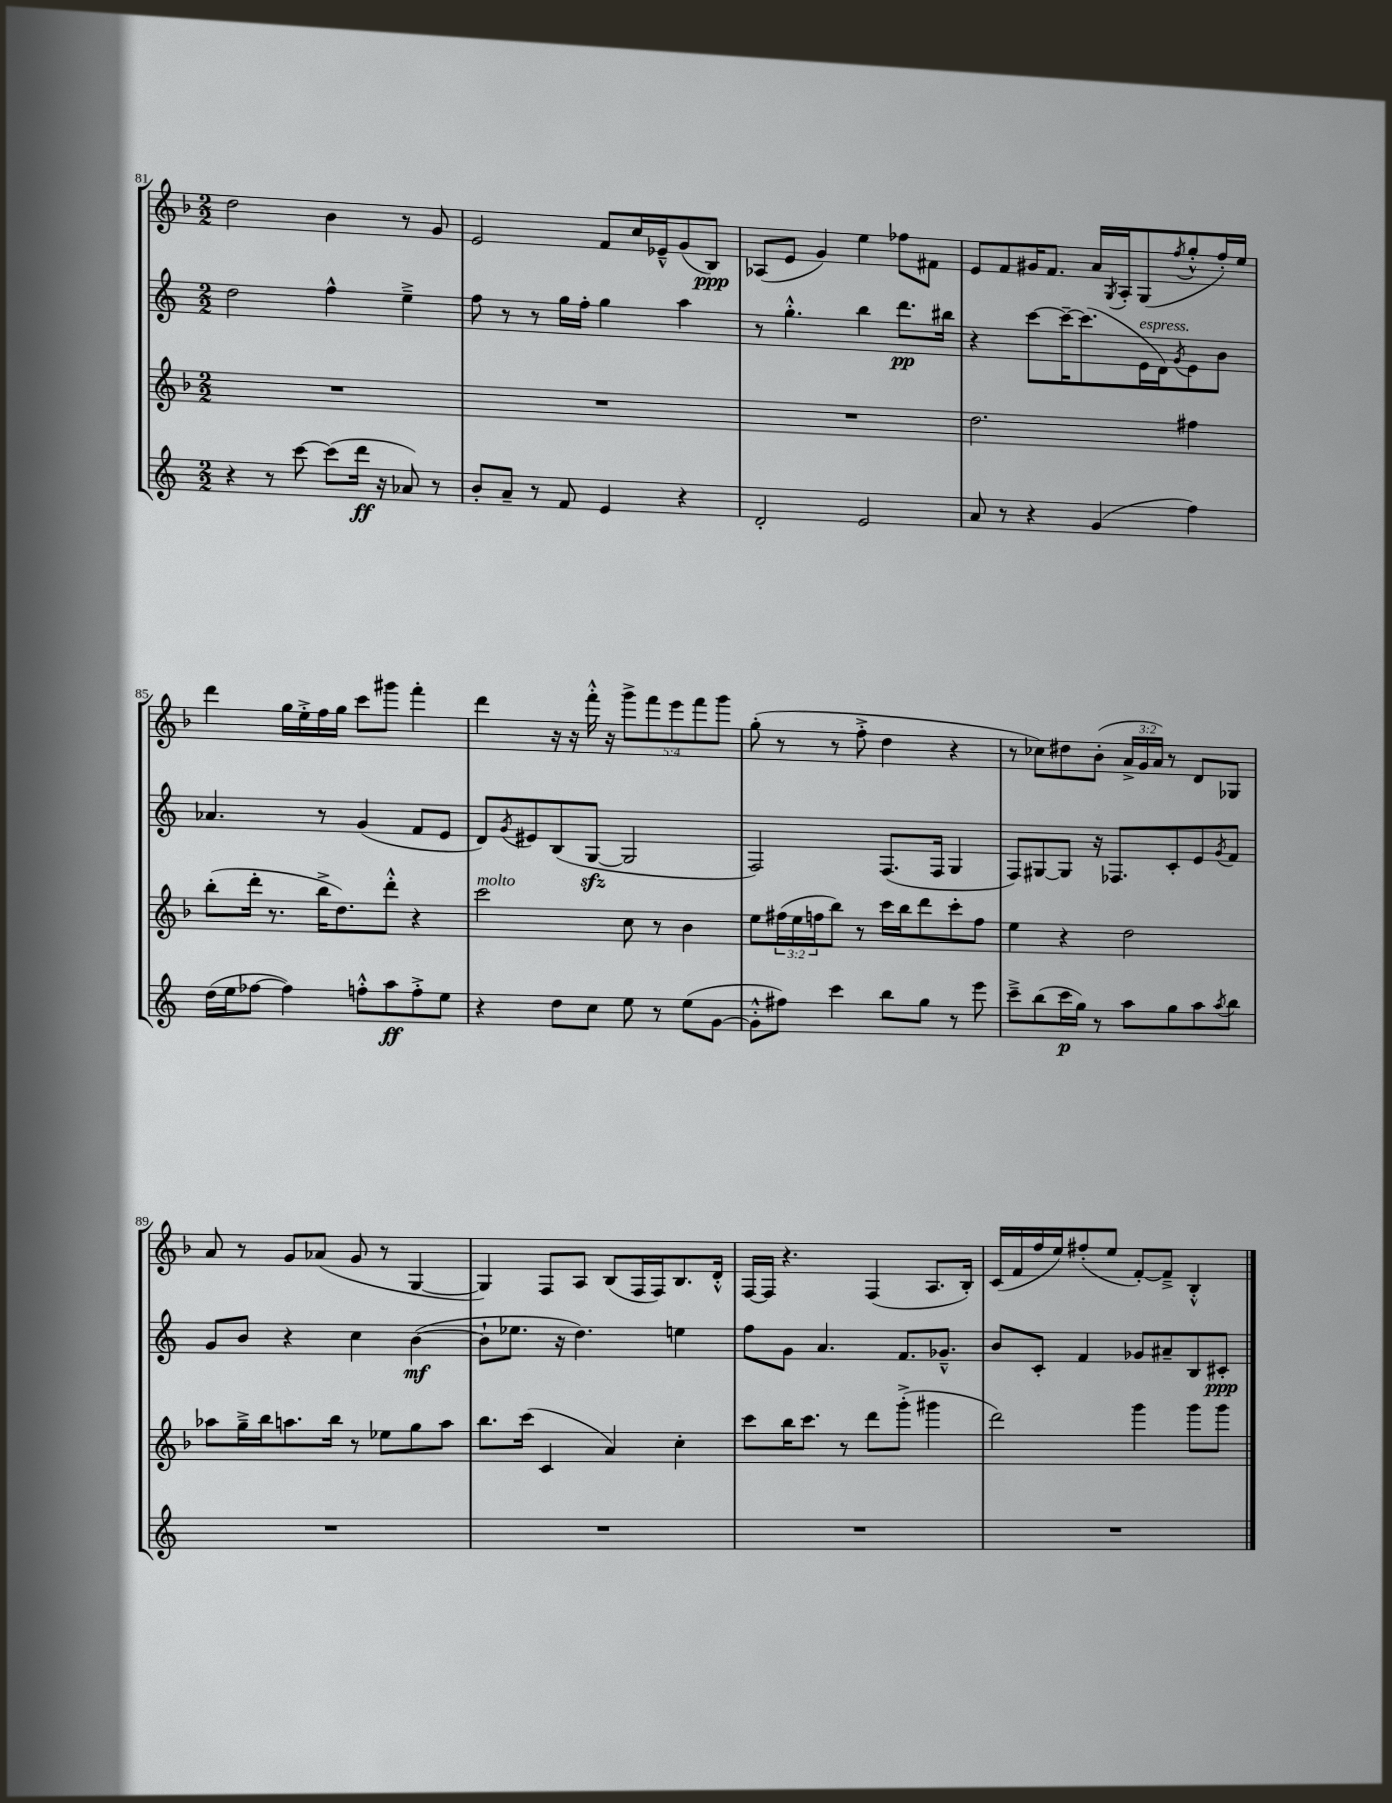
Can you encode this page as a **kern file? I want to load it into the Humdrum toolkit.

**kern	**dynam	**kern	**kern	**dynam	**kern	**dynam
*part4	*part4	*part3	*part2	*part2	*part1	*part1
*staff4	*staff4	*staff3	*staff2	*staff2	*staff1	*staff1
*clefG2	*	*clefG2	*clefG2	*	*clefG2	*
*k[]	*	*k[b-]	*k[]	*	*k[b-]	*
*M2/2	*	*M2/2	*M2/2	*	*M2/2	*
=81	=81	=81	=81	=81	=81	=81
4r	.	1r	2dd\	.	2dd\	.
8r	.	.	.	.	.	.
[8ccc\	.	.	.	.	.	.
(8ccc\L]	.	.	4ff^^\	.	4b-\	.
16ddd\Jk	ff	.	.	.	.	.
16r	.	.	.	.	.	.
8a-X/)	.	.	4ee~^\	.	8r	.
8r	.	.	.	.	8g/	.
=82	=82	=82	=82	=82	=82	=82
8b'/L	.	1r	8ff\	.	2e/	.
8a~/J	.	.	8r	.	.	.
8r	.	.	8r	.	.	.
8f/	.	.	16gg\LL	.	.	.
.	.	.	16ff'\JJ	.	.	.
4e/	.	.	4gg\	.	8f/L	.
.	.	.	.	.	16cc/L	.
.	.	.	.	.	16e-X~^^/J	.
4r	.	.	4aa\	.	(8g/	.
.	.	.	.	.	8B-/J)	ppp
=83	=83	=83	=83	=83	=83	=83
2d'/	.	1r	8r	.	(8A-X/L	.
.	.	.	4.gg'^^\	.	8e/J	.
.	.	.	.	.	4g/)	.
2e/	.	.	4bb\	.	4ee\	.
.	.	.	8.ddd\L	pp	8ff-X\L	.
.	.	.	.	.	8f#X\J	.
.	.	.	16bb#X\Jk	.	.	.
=84	=84	=84	=84	=84	=84	=84
8a/	.	2.dd\	4r	.	8e/L	.
8r	.	.	.	.	8f/	.
4r	.	.	[8ccc\L	.	16g#X/K	.
.	.	.	.	.	8.f/J	.
.	.	.	16ccc~\K_	.	.	.
.	.	.	(8.ccc\]	.	.	.
(4g/	.	.	.	.	16a/LL	.
.	.	.	.	.	8qG/	.
.	.	.	.	.	16A'/J	.
!	!	!	!LO:TX:a:i:t=espress.	!	!	!
.	.	.	16e\L	.	(8G/	.
.	.	.	16d\J)	.	.	.
.	.	.	8qg/	.	8qff/	.
4ff\)	.	4ff#X\	8e\	.	8gg'^^/	.
.	.	.	8b\J	.	16ff'/L)	.
.	.	.	.	.	16ee/JJ	.
!!LO:LB:g=z
=85	=85	=85	=85	=85	=85	=85
(16dd\LL	.	(8bb-'\L	4.a-X/	.	4ddd\	.
16ee\J	.	.	.	.	.	.
[8ff-X\J	.	16ddd'\Jk	.	.	.	.
.	.	8.r	.	.	.	.
4ff-\])	.	.	.	.	16gg\LL	.
.	.	.	.	.	16ee'^\	.
.	.	16bb-^\KL	8r	.	16ff\	.
.	.	8.dd\)	.	.	16gg\JJ	.
8ffn'^^\L	.	.	(4g/	.	8ccc\L	.
8aa\	ff	8ddd'^^\J	.	.	8ggg#X\J	.
8ff'^\	.	4r	8f/L	.	4fff'\	.
8ee\J	.	.	8e/J	.	.	.
=86	=86	=86	=86	=86	=86	=86
!	!	!LO:TX:a:i:t=molto	!	!	!	!
4r	.	2ccc\	8d/L)	.	4ddd\	.
.	.	.	8qg/	.	.	.
.	.	.	8e#X/	.	.	.
8dd\L	.	.	(8B/	.	16r	.
.	.	.	.	.	16r	.
8cc\J	.	.	[8Gzz/J	.	16fff'^^\	.
.	.	.	.	.	16r	.
8ee\	.	8cc\	2G/]	.	10ggg^\L	.
.	.	.	.	.	10fff\	.
8r	.	8r	.	.	.	.
.	.	.	.	.	10eee\	.
(8ee\L	.	4b-\	.	.	.	.
.	.	.	.	.	10fff\	.
[8g\J	.	.	.	.	.	.
.	.	.	.	.	10ggg\J	.
=87	=87	=87	=87	=87	=87	=87
8g'^^\L]	.	8ee\L	2F/)	.	(8gg'\	.
8ff#X\J)	.	(24ff#X\L	.	.	8r	.
.	.	24ee\	.	.	.	.
.	.	24ffn\J	.	.	.	.
4ccc\	.	8bb-\J)	.	.	8r	.
.	.	8r	.	.	8ff'^\	.
8bb\L	.	16ccc\LL	(8.F/L	.	4dd\	.
.	.	16bb-\J	.	.	.	.
8gg\J	.	8ddd\	.	.	.	.
.	.	.	16F/Jk	.	.	.
8r	.	8ccc'\	4G/	.	4r	.
8eee\	.	8ff\J	.	.	.	.
=88	=88	=88	=88	=88	=88	=88
8ccc~^\L	.	4ee\	8F/L)	.	8r	.
(8bb\	.	.	[8G#X/	.	8cc-X\L)	.
16ccc\L	p	4r	8G#/J]	.	8dd#X\	.
16gg\JJ)	.	.	.	.	.	.
8r	.	.	16r	.	(8b-'\J	.
.	.	.	8.F-X/L	.	.	.
8aa\L	.	2dd\	.	.	24a^/LL	.
.	.	.	.	.	24g/	.
.	.	.	.	.	24a/JJ)	.
8gg\	.	.	8c'/	.	8r	.
8aa\	.	.	8e/	.	8d/L	.
8qaa/	.	.	8qg/	.	.	.
8bb\J	.	.	8f/J	.	8G-X/J	.
!!LO:LB:g=z
=89	=89	=89	=89	=89	=89	=89
1r	.	8aa-X\L	8g/L	.	8a/	.
.	.	16gg~^\L	8b/J	.	8r	.
.	.	16bb-\J	.	.	.	.
.	.	8.aan\	4r	.	8g/L	.
.	.	.	.	.	(8a-X/J	.
.	.	16bb-\Jk	.	.	.	.
.	.	8r	4cc\	.	8g/	.
.	.	8ee-X\L	.	.	8r	.
.	.	8gg\	([4b\	mf	[4G/	.
.	.	8aa\J	.	.	.	.
=90	=90	=90	=90	=90	=90	=90
1r	.	8.bb-\L	8b`\L]	.	4G/])	.
.	.	.	8.ee-X\J	.	.	.
.	.	(16ccc\Jk	.	.	.	.
.	.	4c/	.	.	8F/L	.
.	.	.	16r	.	.	.
.	.	.	4.dd\)	.	8A/J	.
.	.	4a/)	.	.	(8B-/L	.
.	.	.	.	.	16F/L	.
.	.	.	.	.	16F/J)	.
.	.	4cc'\	4een\	.	8.B-/	.
.	.	.	.	.	16d'^^/Jk	.
=91	=91	=91	=91	=91	=91	=91
1r	.	8ccc\L	8ff\L	.	[16F/LL	.
.	.	.	.	.	16F/JJ]	.
.	.	16bb-\K	8g\J	.	4.r	.
.	.	8.ccc\J	.	.	.	.
.	.	.	4.a/	.	.	.
.	.	8r	.	.	.	.
.	.	8ddd\L	.	.	(4F/	.
.	.	(8ggg'^\J	8.f/L	.	.	.
.	.	4ggg#X\	.	.	8.A/L	.
.	.	.	8.g-X~^^/J	.	.	.
.	.	.	.	.	16B-'/Jk)	.
=92	=92	=92	=92	=92	=92	=92
1r	.	2ddd\)	8b/L	.	(16c/LL	.
.	.	.	.	.	16f/	.
.	.	.	8c'/J	.	16ff/	.
.	.	.	.	.	16ee/J)	.
.	.	.	4f/	.	(8ff#X'/	.
.	.	.	.	.	8ee/J	.
.	.	4ggg\	8g-X/L	.	[8f'/L)	.
.	.	.	8a#X~/	.	8f~^/J]	.
.	.	8ggg\L	8B/	.	4B-'^^/	.
.	.	8ggg\J	8c#X'/J	ppp	.	.
==	==	==	==	==	==	==
*-	*-	*-	*-	*-	*-	*-
